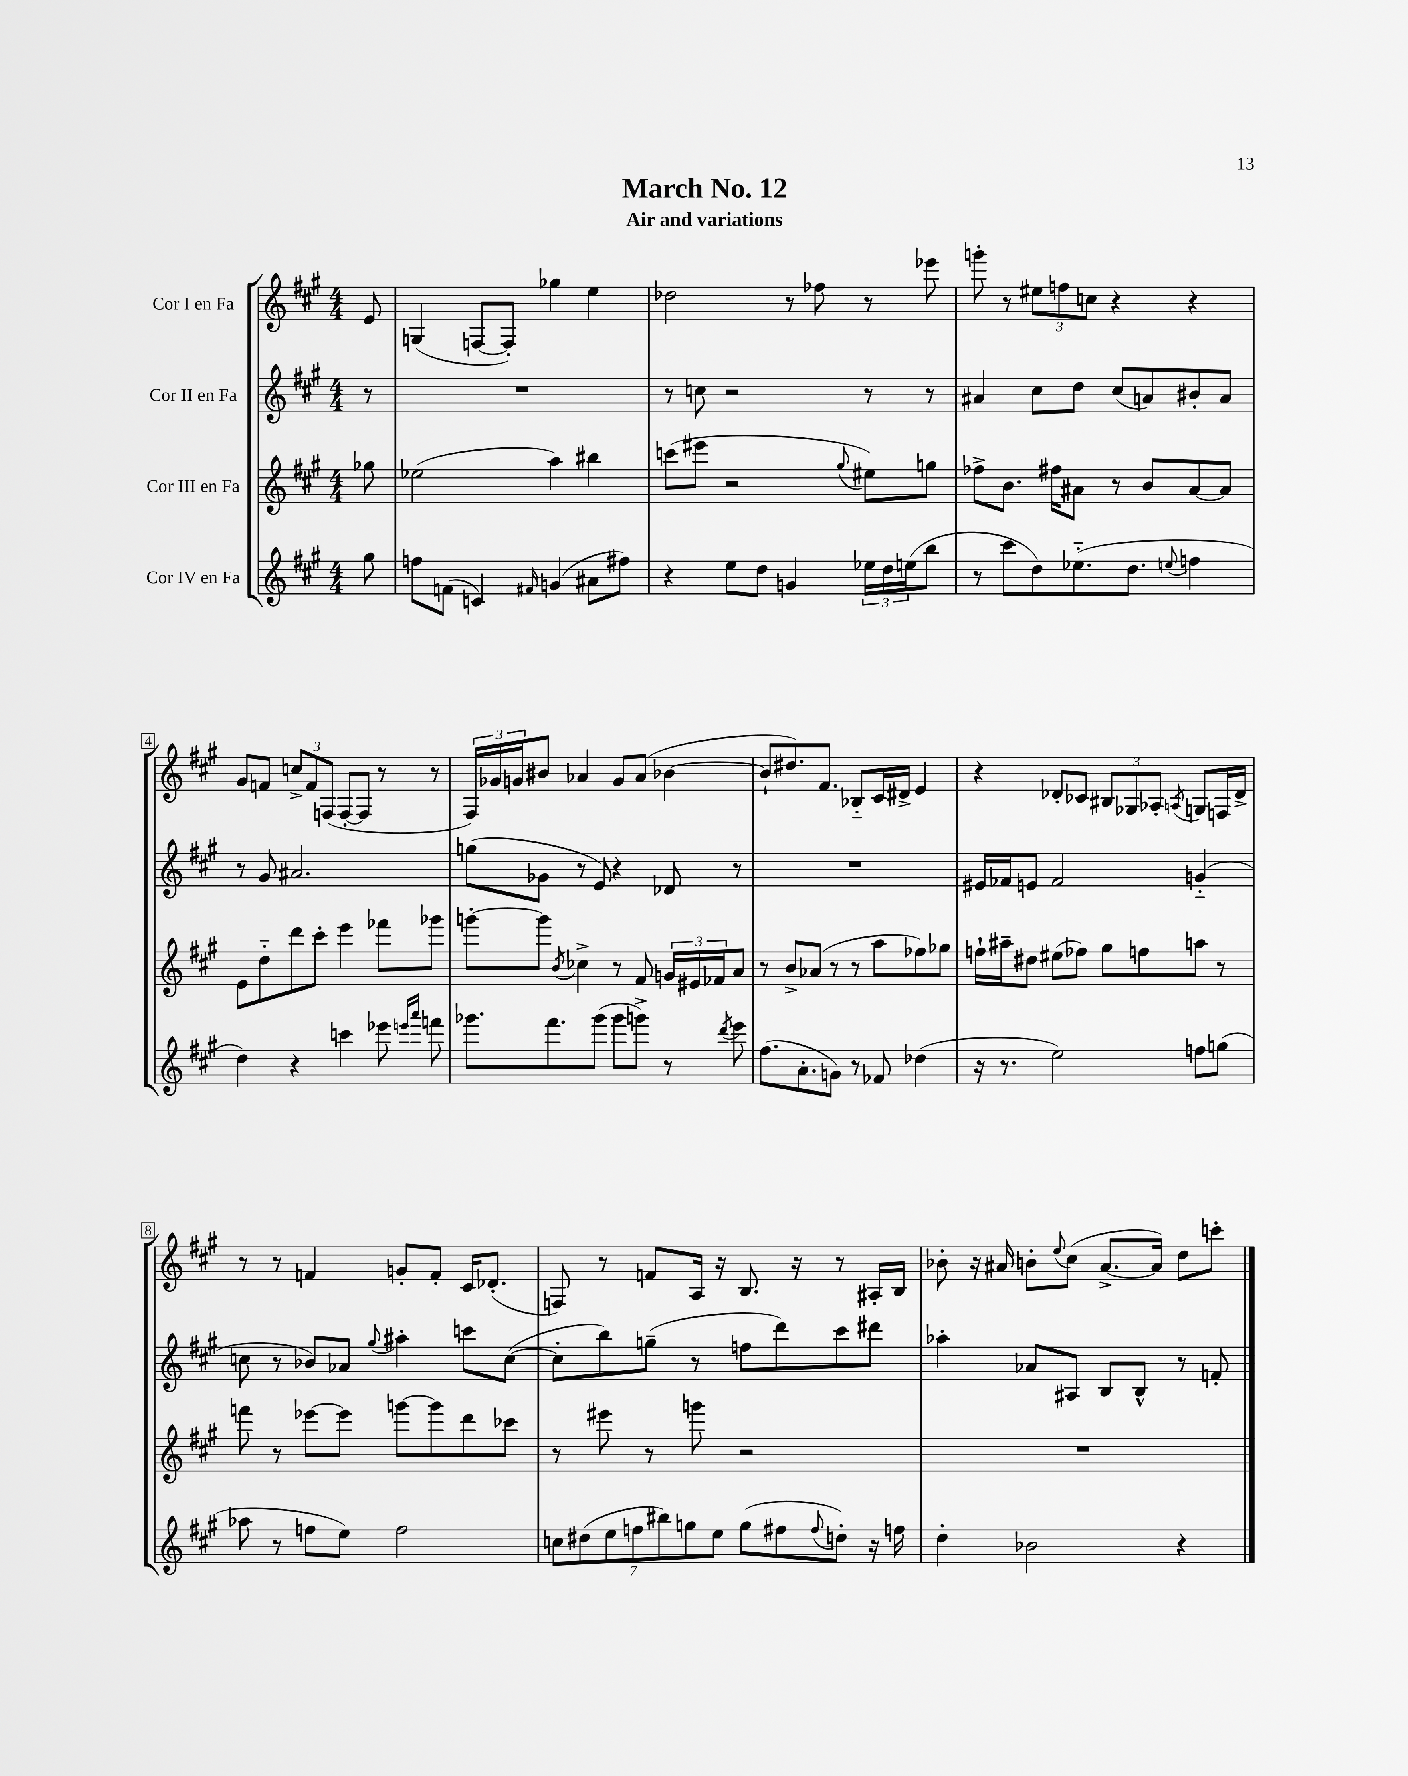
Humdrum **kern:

**kern	**kern	**kern	**kern
*part4	*part3	*part2	*part1
*staff4	*staff3	*staff2	*staff1
*I"Cor IV en Fa	*I"Cor III en Fa	*I"Cor II en Fa	*I"Cor I en Fa
*clefG2	*clefG2	*clefG2	*clefG2
*k[f#c#g#]	*k[f#c#g#]	*k[f#c#g#]	*k[f#c#g#]
*M4/4	*M4/4	*M4/4	*M4/4
=	=	=	=
8gg#\	8gg-X\	8r	8e/
=1	=1	=1	=1
8ffn\L	(2ee-X\	1r	(4Gn/
(8fn\J	.	.	.
4cn/)	.	.	[8Fn/L
.	.	.	8F'/J])
16qqf#X/	.	.	.
(4gn/	4aa\)	.	4gg-X\
8a#X\L	4bb#X\	.	4ee\
8ff#X\J)	.	.	.
=2	=2	=2	=2
4r	(8cccn\L	8r	2dd-X\
.	8eee#X\J	8ccn\	.
8ee\L	2r	2r	.
8dd\J	.	.	.
4gn/	.	.	8r
.	.	.	8ff-X\
.	8qqgg#/	.	.
24ee-X\LL	8ee#X\L)	8r	8r
24dd\	.	.	.
(24een\J	.	.	.
8bb\J	8ggn\J	8r	8eee-X\
=3	=3	=3	=3
8r	8ff-X^\L	4a#X/	8gggn'\
8ccc#\L	8.b\J	.	8r
8dd\)	.	8cc#\L	12ee#X\L
.	16ff#X\KL	.	.
.	.	.	12ffn\
(8.ee-X\	8a#X\J	8dd\J	.
.	.	.	12ccn\J
.	8r	(8cc#/L	4r
8.dd\J	.	.	.
.	8b/L	8an/)	.
8qqeen/	.	.	.
4ffn\	[8a#/	8b#X'/	4r
.	8a#/J]	8a/J	.
!!LO:LB:g=z
=4	=4	=4	=4
4dd\)	8e\L	8r	8g#/L
.	8dd\	8g#/	8fn/J
4r	8ddd\	2.a#X/	12ccn^/L
.	.	.	12f/
.	8ccc#'\J	.	.
.	.	.	(12Fn/J
4cccn\	4eee\	.	[8F'/L
.	.	.	8F/J]
8eee-X\	8fff-X\L	.	8r
16qqeeen/LL	.	.	.
16qqaaa/JJ	.	.	.
8fffn\	8ggg-X\J	.	8r
=5	=5	=5	=5
8.ggg-X\L	[8gggn'\L	(8ggn\L	24F#/LL)
.	.	.	24g-X/
.	.	.	24gn/J
.	8ggg\J]	8g-X\J	8b#X/J
8.fff#\	.	.	.
.	8qb/	.	.
.	4cc-X^\	8r	4a-X/
(8ggg-\J	.	8e/)	.
8ggg-\L	8r	4r	8g/L
8gggn^\J)	8f#/	.	(8a-/J
8r	24gn/LL	8d-X/	[4b-X\
.	24e#X/	.	.
.	24f-X/J	.	.
8qddd/	.	.	.
8eee\	8a/J	8r	.
=6	=6	=6	=6
(8.ff#\L	8r	1r	8b-`/L]
.	8b^/L	.	8.dd#X/)
8.a'\	.	.	.
.	(8a-X/J	.	.
.	.	.	8.f#/J
8gn\J)	8r	.	.
8r	8r	.	8B-X/L
8f-X/	8aa\L	.	16c#/L
.	.	.	16d#X^/JJ
(4dd-X\	8ff-X\)	.	4e/
.	8gg-X\J	.	.
=7	=7	=7	=7
16r	16ffn`\LL	16e#X/LL	4r
8.r	16aa#X~\J	16f-X/J	.
.	8dd#X\J	8en/J	.
2ee\)	(8ee#X\L	2f-/	8d-X'/L
.	8ff-X\J)	.	8c-X/J
.	8gg#\L	.	12B#X/L
.	.	.	12G-X/
.	8ffn\	.	.
.	.	.	12A-X'/J
.	.	.	8qAn/
8ffn\L	8aan\J	(4gn/	8Gn/L
(8ggn\J	8r	.	16Fn/L
.	.	.	16d-^/JJ
!!LO:LB:g=z
=8	=8	=8	=8
8aa-X\	8fffn\	8ccn\	8r
8r	8r	8r	8r
8ffn\L	[8eee-X\L	8b-X/L)	4fn/
8ee\J)	8eee-\J]	8a-X/J	.
.	.	8qqgg#/	.
2ff\	[8gggn\L	4aa#X'\	8gn'/L
.	8ggg\]	.	8f'/J
.	8ddd\	8cccn\L	16c#/KL
.	.	.	(8.d-X'/J
.	8ccc-X\J	([8cc\J	.
=9	=9	=9	=9
14ccn\L	8r	8cc'\L]	8Fn/)
(14dd#X\	.	.	.
.	8eee#X\	8bb\)	8r
14ee\	.	.	.
14ffn\	.	.	.
.	8r	(8ggn~\J	8fn/L
14bb#X\)	.	.	.
14ggn\	.	.	.
.	8gggn\	8r	16A/Jk
14ee\J	.	.	.
.	.	.	16r
(8gg\L	2r	8ffn\L	8.B/
8ff#X\	.	8ddd\)	.
.	.	.	16r
8qqff#/	.	.	.
8ddn'\J)	.	8ccc#\	8r
16r	.	8ddd#X\J	16A#X'/LL
16ffn\	.	.	16B/JJ
=10	=10	=10	=10
4dd'\	1r	4aa-X'\	8b-X'\
.	.	.	16r
.	.	.	16a#X/
2b-X\	.	8a-X/L	8bn'\L
.	.	.	8qqee/
.	.	8A#X/J	(8cc#\J
.	.	8B/L	[8.a#^/L
.	.	8B^^/J	.
.	.	.	16a#/Jk])
4r	.	8r	8dd\L
.	.	8fn'/	8cccn'\J
==	==	==	==
*-	*-	*-	*-
